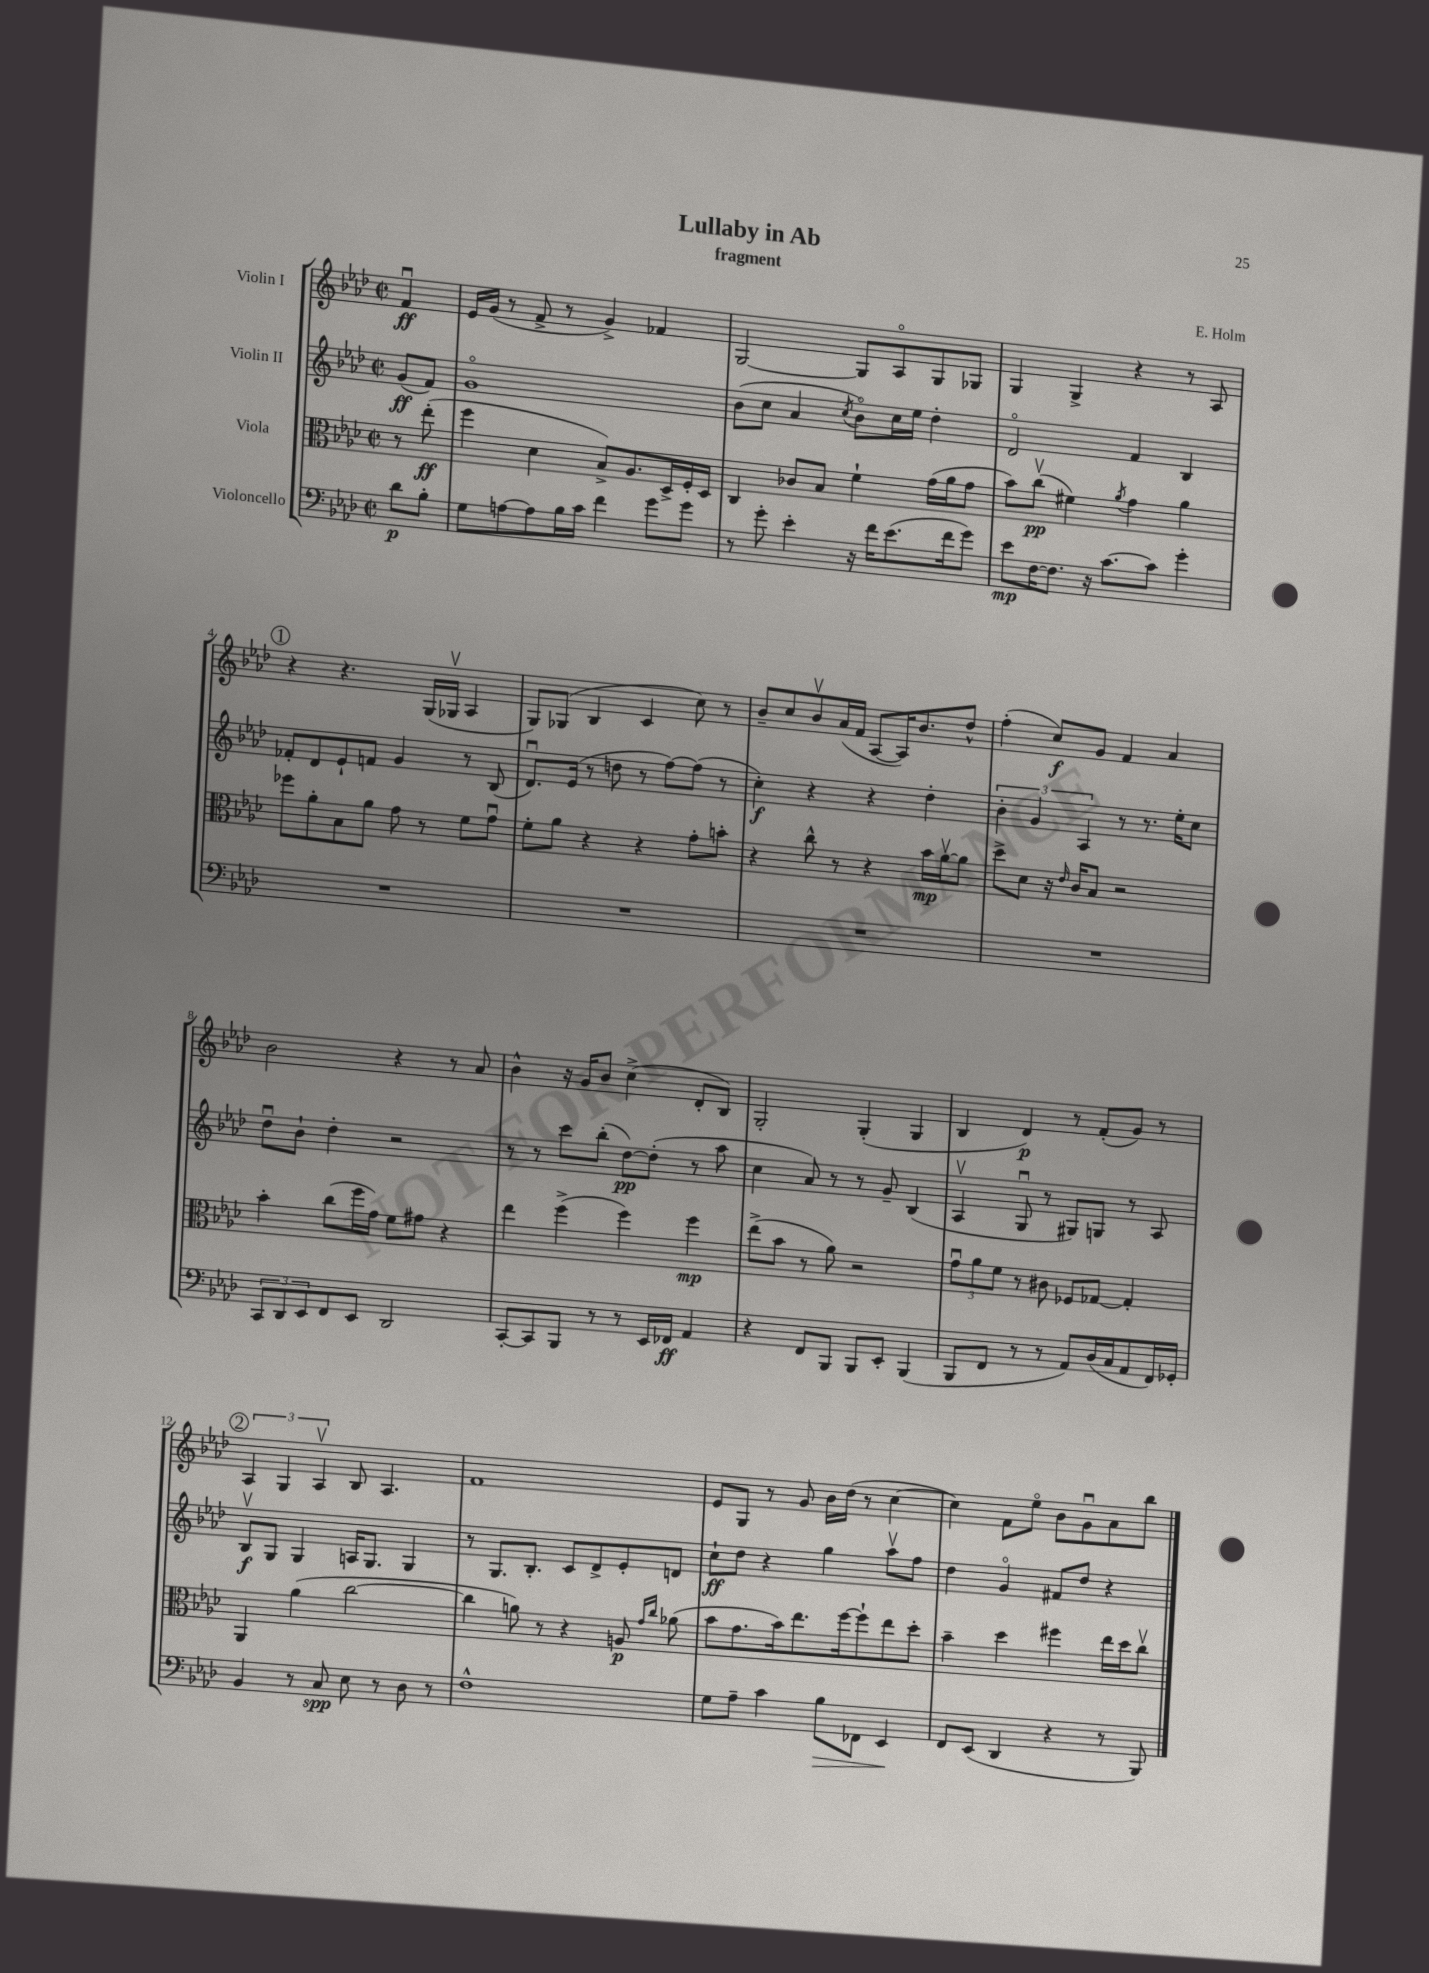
\header { title = "Lullaby in Ab" composer = "E. Holm" subtitle = "fragment" }
<<
\new StaffGroup <<
\new Staff = "s0" \with { instrumentName = "Violin I" } {
    \clef treble \key aes \major \defaultTimeSignature \time 2/2 \partial 4
    f'4\downbow\ff |
    ees'16 g'16( r8 f'8-> r8 g'4->) fes'4 |
    g2~ g8 aes8\flageolet g8 ges8 |
    g4 g4-> r4 r8 aes8 |
    \mark \markup { \circle "1" } r4 r4. g16( ges16\upbow aes4 |
    g8) ges8( bes4 c'4 c''8) r8 |
    bes'8-- c''8 bes'8\upbow aes'16( f'16 aes8~ aes16) bes'8. des''8-^ |
    f''4-.( c''8\f) g'8 f'4 aes'4 |
    bes'2 r4 r8 aes'8 |
    bes'4-^ r16 g'16 bes'8 c''4->( des'8-. bes8) |
    g2-. g4-.( g4 |
    bes4 des'4\p) r8 f'8-.( g'8) r8 |
    \mark \markup { \circle "2" } \tuplet 3/2 { aes4 g4 aes4\upbow } bes8 aes4. |
    f'1 |
    ees'8 g8 r8 g'8 bes'16 des''16( r8 c''4~ |
    c''4) f'8 ees''8\flageolet bes'8 g'8\downbow aes'8 bes''8 \bar "|." |
}
\new Staff = "s1" \with { instrumentName = "Violin II" } {
    \clef treble \key aes \major \defaultTimeSignature \time 2/2 \partial 4
    g'8\ff( f'8) |
    g'1\flageolet |
    bes'8( c''8 aes'4 \acciaccatura { c''8 } bes'8\flageolet) c''16 ees''16 des''4-. |
    des'2\flageolet f'4 bes4 |
    \mark \markup { \circle "1" } fes'8-. des'8 ees'8-! f'8 g'4 r8 bes8( |
    des'8.\downbow) ees'16( r8 d''8 r8 f''8~) f''8( r8 |
    c''4-.\f) r4 r4 des''4-. |
    \tuplet 3/2 { bes'4-. g'4 aes4 } r8 r8. ees''16-. c''8 |
    des''8\downbow bes'8-! des''4-. r2 |
    r8 r8 c'''8 bes''8-.( des''8~\pp) des''8-.( r8 aes''8 |
    c''4 aes'8) r8 r8 g'8-- bes4( |
    aes4\upbow g8\downbow r8 gis8) g8 r8 aes8 |
    \mark \markup { \circle "2" } bes8\upbow\f g8 g4 a16 g8. g4 |
    r8 g8. bes8.-. c'8 des'8-> ees'8-. d'8 |
    c''8-!\ff des''8 r4 g''4 aes''8\upbow f''8 |
    des''4 g'4\flageolet fis'8 des''8 r4 \bar "|." |
}
\new Staff = "s2" \with { instrumentName = "Viola" } {
    \clef alto \key aes \major \defaultTimeSignature \time 2/2 \partial 4
    r8 ees''8-.\ff( |
    f''4 des'4 bes8->) aes8. des16-> f16-. des16 |
    c4 ces'8 bes8 f'4-! g'16( aes'16 g'8 |
    bes'8) c''8\upbow\pp( fis'4) \acciaccatura { aes'8 } g'4 aes'4 |
    \mark \markup { \circle "1" } fes''8 aes'8-. bes8 aes'8 g'8 r8 f'8 g'8\downbow |
    f'8-. aes'8 r4 r4 g'8-. b'8-. |
    r4 c''8-^ r8 r4 bes'16\mp aes'16~\upbow aes'8 |
    des''8-> des'8 r16 \grace { ees'16 } c'16 bes8 r2 |
    bes'4-. c''8( f''16 g'16) f'8 gis'8 r4 |
    ees''4 f''4->( f''4) f''4\mp |
    ees''8->( bes'8 r8 aes'8) r2 |
    \tuplet 3/2 { g'8\downbow aes'8 f'8 } r8 cis'8 fes8 ges8~ ges4-. |
    \mark \markup { \circle "2" } aes,4 aes'4( c''2~ |
    c''4 a'8) r8 r4 a8\p \grace { g'16 c''16 } aes'8( |
    bes'8 g'8. bes'16) ees''8. f''16~ f''8-! ees''8 des''8-. |
    bes'4-- des''4 fis''4 ees''16 des''16 c''8\upbow \bar "|." |
}
\new Staff = "s3" \with { instrumentName = "Violoncello" } {
    \clef bass \key aes \major \defaultTimeSignature \time 2/2 \partial 4
    des'8\p bes8-. |
    g8 a8~ a8 bes16 c'16 f'4 g'8 g'8 |
    r8 g'8-. ees'4-. r16 f'16 ees'8.( f'16 g'8) |
    ees'8\mp f16~ f8. r16 c'8.~ c'8 g'4-. |
    \mark \markup { \circle "1" } R1 |
    R1 |
    R1 |
    R1 |
    \tuplet 3/2 { c,8 des,8 ees,8 } f,8 ees,8 des,2 |
    c,8~-. c,8 bes,,8 r8 r8 ees,16 fes,16\ff aes,4 |
    r4 f,8 bes,,8 bes,,8 ees,8-. bes,,4( |
    bes,,8 f,8 r8 r8 aes,8) des16( c16 aes,8 f,16) ges,16-. |
    \mark \markup { \circle "2" } bes,4 r8 c8\spp ees8 r8 des8 r8 |
    f1-^ |
    g8 aes8-- c'4 bes8\> fes,8 ees,4\! |
    f,8 ees,8( des,4 r4 r8 bes,,8) \bar "|." |
}
>>
>>
